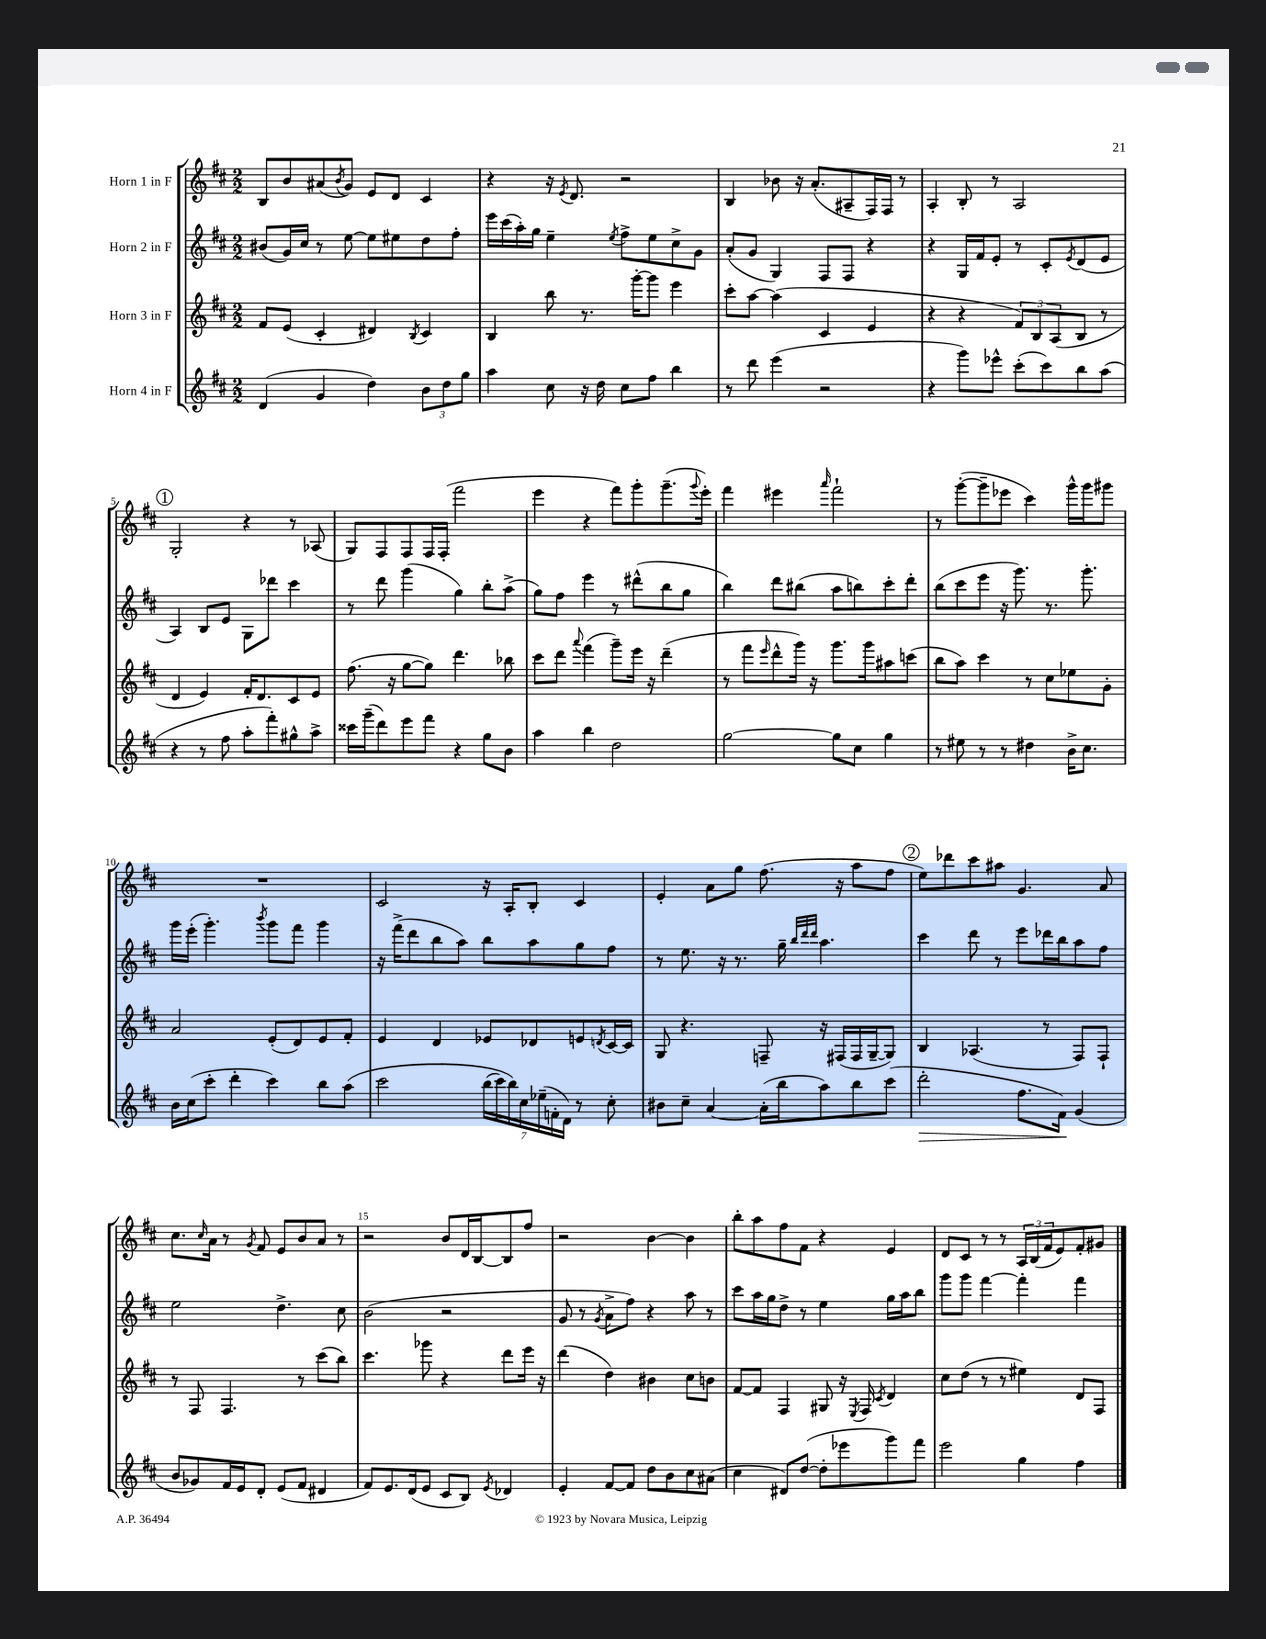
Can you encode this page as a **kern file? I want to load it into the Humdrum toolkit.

**kern	**kern	**kern	**kern
*staff4	*staff3	*staff2	*staff1
*clefG2	*clefG2	*clefG2	*clefG2
*k[f#c#]	*k[f#c#]	*k[f#c#]	*k[f#c#]
*M2/2	*M2/2	*M2/2	*M2/2
(4d/	8f#/L	(8b#/L	8B/L
.	(8e/J	16g/L)	8b/
.	.	16cc#/JJ	.
4g/	4c#'/	8r	(8a#/
.	.	.	8qb/
.	.	[8ee\	8g/J)
4dd\)	4d#/)	8ee\]L	8e/L
.	.	8ee#\	8d/J
.	8qB/	.	.
12b\L	4c#/	8dd\	4c#/
12dd\	.	.	.
.	.	8ff#'\J	.
12gg\J	.	.	.
=	=	=	=
4aa\	4B/	16eee\LL	4r
.	.	(16ccc#\	.
.	.	16aa'\)	.
.	.	16gg\JJ	.
8cc#\	8bb\	4ee~\	16r
.	.	.	8qe/
.	.	.	8.d/
16r	8.r	.	.
16dd\	.	.	.
.	.	8qee/	.
8cc#\L	.	8ff#^\L	2r
.	[16ggg'\LK	.	.
8ff#\J	8ggg\]J	8ee\	.
4bb\	4eee\	8cc#^\	.
.	.	8g\J	.
=	=	=	=
8r	8ccc#'\L	(8a'/L	4B/
8ddd\	[8aa\J	8g/J	.
(4eee\	(4aa\]	4G/)	8b-\
.	.	.	16r
.	.	.	(8.a'/L
2r	4c#/	8F#/L	.
.	.	8F#/J	8A#~/
.	4e/	4r	16F#/L)
.	.	.	16F#/JJ
.	.	.	8r
=	=	=	=
4r	4r	4r	4A'/
8ggg\L)	4r	16G/LL	8B'/
.	.	16f#/J	.
8eee-^^\J	.	8e'/J	8r
(8ccc#'\L	12f#/L)	8r	2A/
.	12B/	.	.
8ccc#\)	.	8c#'/L	.
.	(12A/	.	.
.	.	8qe/	.
8bb\	8B/J	(8d/	.
(8aa\J	8r	8e/J	.
=	=	=	=
4r	4d/	4A/)	2G'/
8r	4e/)	8B/L	.
8ff#\	.	8e/J	.
8aa'\L	16f#'/LK	8G\L	4r
.	8.d/	.	.
8fff#'\)	.	8ddd-\J	.
8gg#^^\	8c#/	4ccc#\	8r
8aa^\J	8e/J	.	(8A-/
=	=	=	=
16ccc##\LL	(8.ff#\	8r	8G/L)
(16ggg~\J	.	.	.
8ddd\)	.	8ddd\	8F#/
.	16r	.	.
8eee\	[8gg\L	(4ggg\	8F#/
8fff#\J	8gg\]J)	.	16F#/L
.	.	.	(16F#'/JJ
4r	4.ddd\	4gg\)	2fff#\
8gg\L	.	8bb'\L	.
8b\J	8bb-\	(8aa^\J	.
=	=	=	=
4aa\	8ccc#\L	8gg\L)	4eee\
.	8ddd\J	8ff#\J	.
.	8qqaaa/	.	.
4bb\	(4fff#\	4eee\	4r
2dd\	8ggg~\L)	8r	8fff#\L)
.	16eee\Jk	(8ddd#^^\L	8ggg'\
.	16r	.	.
.	(4ddd~\	8bb\	(8.ggg~\
.	.	8gg\J	.
.	.	.	8qqggg/
.	.	.	16eee'\Jk)
=	=	=	=
[2gg\	8r	4bb\)	4fff#\
.	8fff#\L	.	.
.	16qqeee/	.	.
.	8ddd^^\	8ddd\L	4eee#\
.	16ggg\Jk)	(8bb#\J	.
.	16r	.	.
.	.	.	16qqaaa/
8gg\]L	8.ggg\L	8aa\L	2fff#`\
8cc#\J	.	8bb\)	.
.	16ggg\k	.	.
4gg\	8aa#\	8ccc#'\	.
.	(8ccc\J	8ddd'\J	.
=	=	=	=
8r	8bb\L	(8bb\L	8r
8ee#\	8aa\J)	8ccc#\	([8ggg'\L
8r	4ccc#\	8eee\J	8ggg~\]
8r	.	16r	8eee-\J
.	.	8.ggg\)	.
4dd#\	8r	.	4ccc#\)
.	8cc#\L	8.r	.
16b^\LK	8ee-\	.	16ggg^^\LL
8.cc#\J	.	8.ggg'\	16ggg\J
.	8g'\J	.	8ggg#\J
=	=	=	=
16b\LL	2a/	16ggg\LL	1r
(16cc#\J	.	(16eee'\JJ	.
8ccc#'\J	.	4.ggg'\)	.
4ddd'\	.	.	.
.	.	8qbbb/	.
4ccc#\)	(8e'/L	8ggg\L	.
.	8d/)	8fff#\J	.
8bb\L	8e/	4ggg\	.
&(8aa\J	8f#'/J	.	.
=	=	=	=
2ccc#\	4e/	16r	2c#/
.	.	(16fff#^\LK	.
.	.	8ddd\	.
.	4d/	8bb\	.
.	.	8aa\J)	.
(28bb\LL	8e-/L	8bb\L	16r
28ccc#\)	.	.	.
.	.	.	16A'/LK
28bb\&)	.	.	.
28cc#\	.	.	.
.	8d-/	8aa\	8B'/J
(28ee-~\	.	.	.
28f'\	.	.	.
28d\JJ)	.	.	.
8r	8e/	8gg\	4c#/
.	8qd/	.	.
8cc#'\	[16c#/L	8ff#\J	.
.	16c#/]JJ	.	.
=	=	=	=
8b#\L	8G/	8r	4e'/
8cc#~\J	4.r	8.ee\	.
[4a/	.	.	8a\L
.	.	16r	.
.	.	8.r	8gg\J
(16a'\]LL	8F~/	.	(8.ff#\
16bb\J	.	16gg~\	.
.	.	32qqbb/LLL	.
.	.	32qqddd/	.
.	.	32qqddd/JJJ	.
8aa\)	16r	4.aa\	.
.	(16F#/LL	.	16r
8bb\	16F#/	.	8aa\L
.	[16G~/J	.	.
(8ccc#\J	8G/]J)	.	8ff#\J
=	=	=	=
2ddd'\	4B/	4ccc#\	8ee\L)
.	.	.	8ddd-\
.	(4.A-/	8ddd\	8ccc#\
.	.	8r	8aa#\J
8.ff#\L	.	8eee\L	4.g/
.	8r	16ddd-\L	.
16f#\Jk)	.	16bb\J	.
(4g/	8F#/L)	8aa\	.
.	8F#`/J	8ff#\J	8a/
=	=	=	=
8b/L	8r	2ee\	8.cc#\L
8g-/)	8F#/	.	.
.	.	.	16qqcc#/
.	.	.	16a\Jk
16f#/L	4.F#/	.	8r
16e/J	.	.	.
.	.	.	8qg/
8d'/J	.	.	8f#/
(8e/L	.	4.dd^\	8e/L
8f#/J	8r	.	8b/
4d#/	(8ccc#\L	.	8a/J
.	8bb\J)	8cc#\	8r
=	=	=	=
8f#/L)	4.ccc#\	(2b\	2r
8.e/	.	.	.
(16d/k	.	.	.
8e/J	8ggg-\	.	.
8c#/L	4r	2r	8b/L
8B/J)	.	.	16d/L
.	.	.	[16B/J
8qe/	.	.	.
4d-/	8ddd\L	.	8B/]
.	16eee\Jk	.	8ff#/J
.	16r	.	.
=	=	=	=
4e'/	(4ddd\	8g/	2r
.	.	8r	.
.	.	8qg/	.
[8f#/L	4dd\)	8a^\L	.
8f#/]J	.	8ff#\J)	.
8dd\L	4b#\	4r	[4b\
8b\	.	.	.
8cc#\	8cc#\L	8aa\	4b\]
(8a#\J	8b\J	8r	.
=	=	=	=
4cc#\	[8f#/L	8ccc#\L	8bb'\L
.	8f#/]J	16aa\L	8aa\
.	.	16gg\J	.
8d#/L)	4F#/	8dd^\J	8ff#\
([8dd/J	.	8r	8f#\J
8dd'\]L	8G#/	4ee\	4r
8eee-\	16r	.	.
.	8qE/	.	.
.	16F#/	.	.
.	8qc#/	.	.
8ggg\)	4d/	16gg\LL	4e/
.	.	16aa\J	.
8fff#\J	.	8bb\J	.
=	=	=	=
2eee\	8cc#\L	8ggg\L	8d/L
.	(8dd\J	8ggg\J	8c#/J
.	8r	[4fff#\	8r
.	8r	.	8r
4gg\	4ee#\)	4fff#'\]	24A/LL
.	.	.	(24B/
.	.	.	24f#/J
.	.	.	8e/)
4ff#\	8d/L	4fff#\	8f#'/
.	8F#/J	.	8g#/J
==	==	==	==
*-	*-	*-	*-
